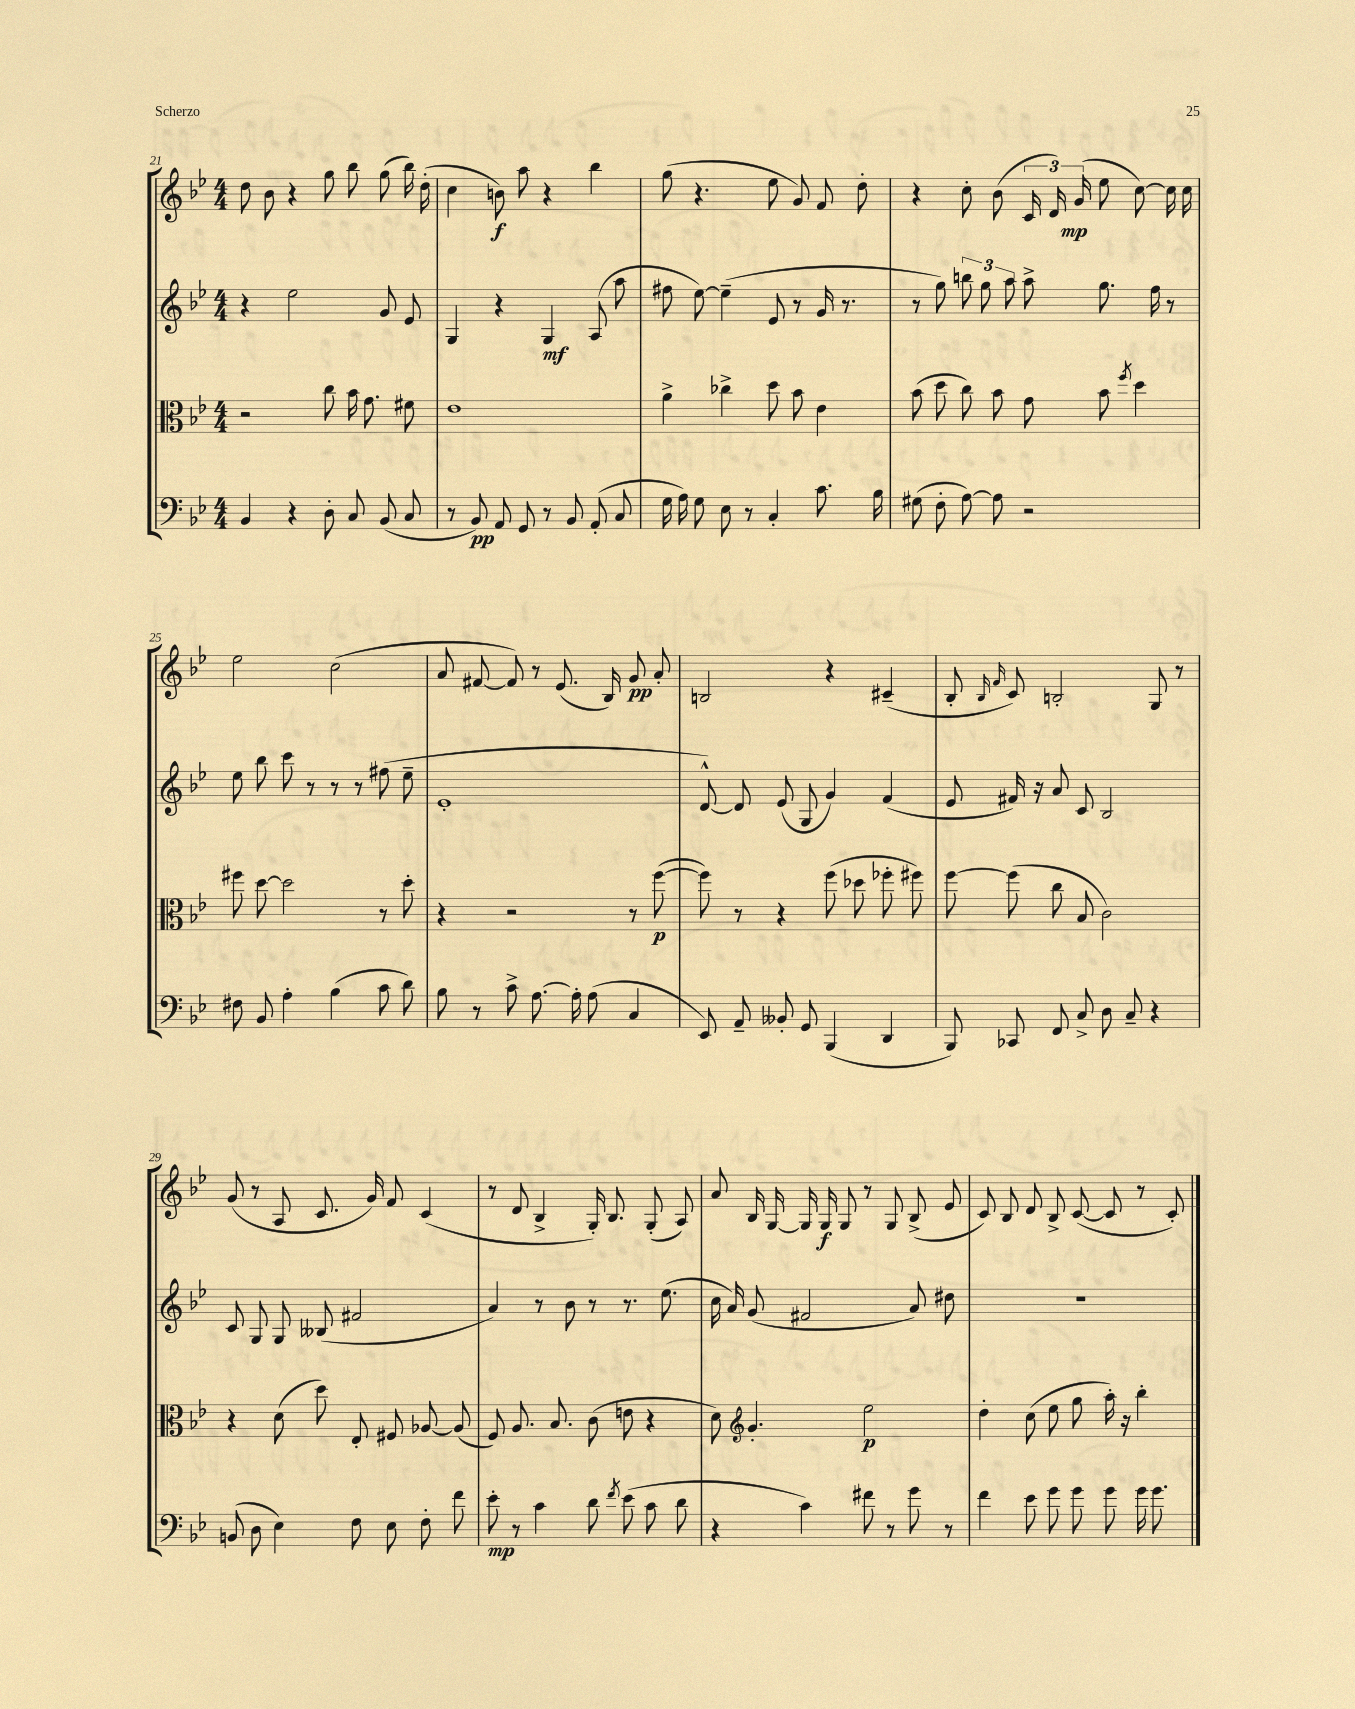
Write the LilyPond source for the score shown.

<<
\new StaffGroup <<
\new Staff = "s0" {
    \clef treble \key bes \major \numericTimeSignature \time 4/4
    \autoBeamOff d''8 bes'8 r4 g''8 bes''8 g''8( bes''16) d''16-.( |
    c''4 b'8\f) a''8 r4 bes''4 |
    g''8( r4. ees''8 g'8) f'8 d''8-. |
    r4 c''8-. bes'8( \tuplet 3/2 { c'16 d'16) g'16\mp( } ees''8 c''8~) c''16 c''16 |
    ees''2 c''2( |
    a'8 fis'8~ fis'8) r8 ees'8.( bes16) g'8\pp a'8-. |
    b2 r4 cis'4--( |
    bes8-. \grace { bes16 f'16 } c'8) b2-. g8 r8 |
    g'8( r8 a8 c'8. g'16) f'8 c'4( |
    r8 d'8 bes4-> g16-.) bes8. g8-.( a8) |
    a'8 bes16 g16~ g16 g16\f g8 r8 g8 bes8->( ees'8 |
    c'8) bes8 d'8 bes8-> c'8~( c'8 r8 c'8-.) \bar "|." |
}
\new Staff = "s1" {
    \clef treble \key bes \major \numericTimeSignature \time 4/4
    \autoBeamOff r4 ees''2 g'8 ees'8 |
    g4 r4 g4\mf a8( a''8 |
    fis''8 ees''8~) ees''4--( ees'8 r8 g'16 r8. |
    r8 g''8) \tuplet 3/2 { b''8 g''8 a''8 } a''8-> g''8. f''16 r8 |
    ees''8 bes''8 c'''8 r8 r8 r8 fis''8( ees''8-- |
    ees'1-. |
    d'8~-^) d'8 ees'8( g8 g'4) f'4( |
    ees'8 fis'16) r16 a'8 c'8 bes2 |
    c'8 g8 g8 beses8( fis'2 |
    a'4) r8 bes'8 r8 r8. ees''8.( |
    c''16 a'16) g'8( fis'2 a'8) dis''8 |
    R1 \bar "|." |
}
\new Staff = "s2" {
    \clef alto \key bes \major \numericTimeSignature \time 4/4
    \autoBeamOff r2 c''8 bes'16 g'8. fis'8 |
    ees'1 |
    a'4-> ces''4-> d''8 bes'8 ees'4 |
    bes'8( d''8 c''8) bes'8 g'8 bes'8 \acciaccatura { f''8 } d''4 |
    fis''8 d''8~ d''2 r8 d''8-. |
    r4 r2 r8 f''8~\p( |
    f''8) r8 r4 f''8( des''8 fes''8-. fis''8) |
    f''8~ f''8( c''8 bes8 c'2) |
    r4 d'8( d''8) ees8-. fis8 aes8~ aes8( |
    f8) a8. bes8. c'8( e'8 r4 |
    d'8) \clef treble g'4.-. ees''2\p |
    d''4-. c''8( ees''8 g''8 a''16-.) r16 bes''4-. \bar "|." |
}
\new Staff = "s3" {
    \clef bass \key bes \major \numericTimeSignature \time 4/4
    \autoBeamOff bes,4 r4 d8-. c8 bes,8( c8 |
    r8 bes,8\pp) a,8 g,8 r8 bes,8 a,8-.( c8 |
    g16 a16) g8 ees8 r8 c4-. c'8. bes16 |
    gis8( f8-. a8~) a8 r2 |
    fis8 bes,8 a4-. bes4( c'8 d'8) |
    bes8 r8 c'8-> a8.~ a16-. a8( c4 |
    ees,8) a,8-- beses,8-. g,8 bes,,4( d,4 |
    bes,,8) ces,8 f,8 c8-> d8 c8-- r4 |
    b,8( d8 ees4) f8 ees8 f8-. f'8 |
    ees'8-.\mp r8 c'4 d'8 \acciaccatura { f'8 } ees'8( c'8 d'8 |
    r4 c'4) fis'8 r8 g'8 r8 |
    f'4 ees'8 g'8 g'8 g'8 g'16 g'8. \bar "|." |
}
>>
>>
\layout { \context { \Score currentBarNumber = #21 } }
